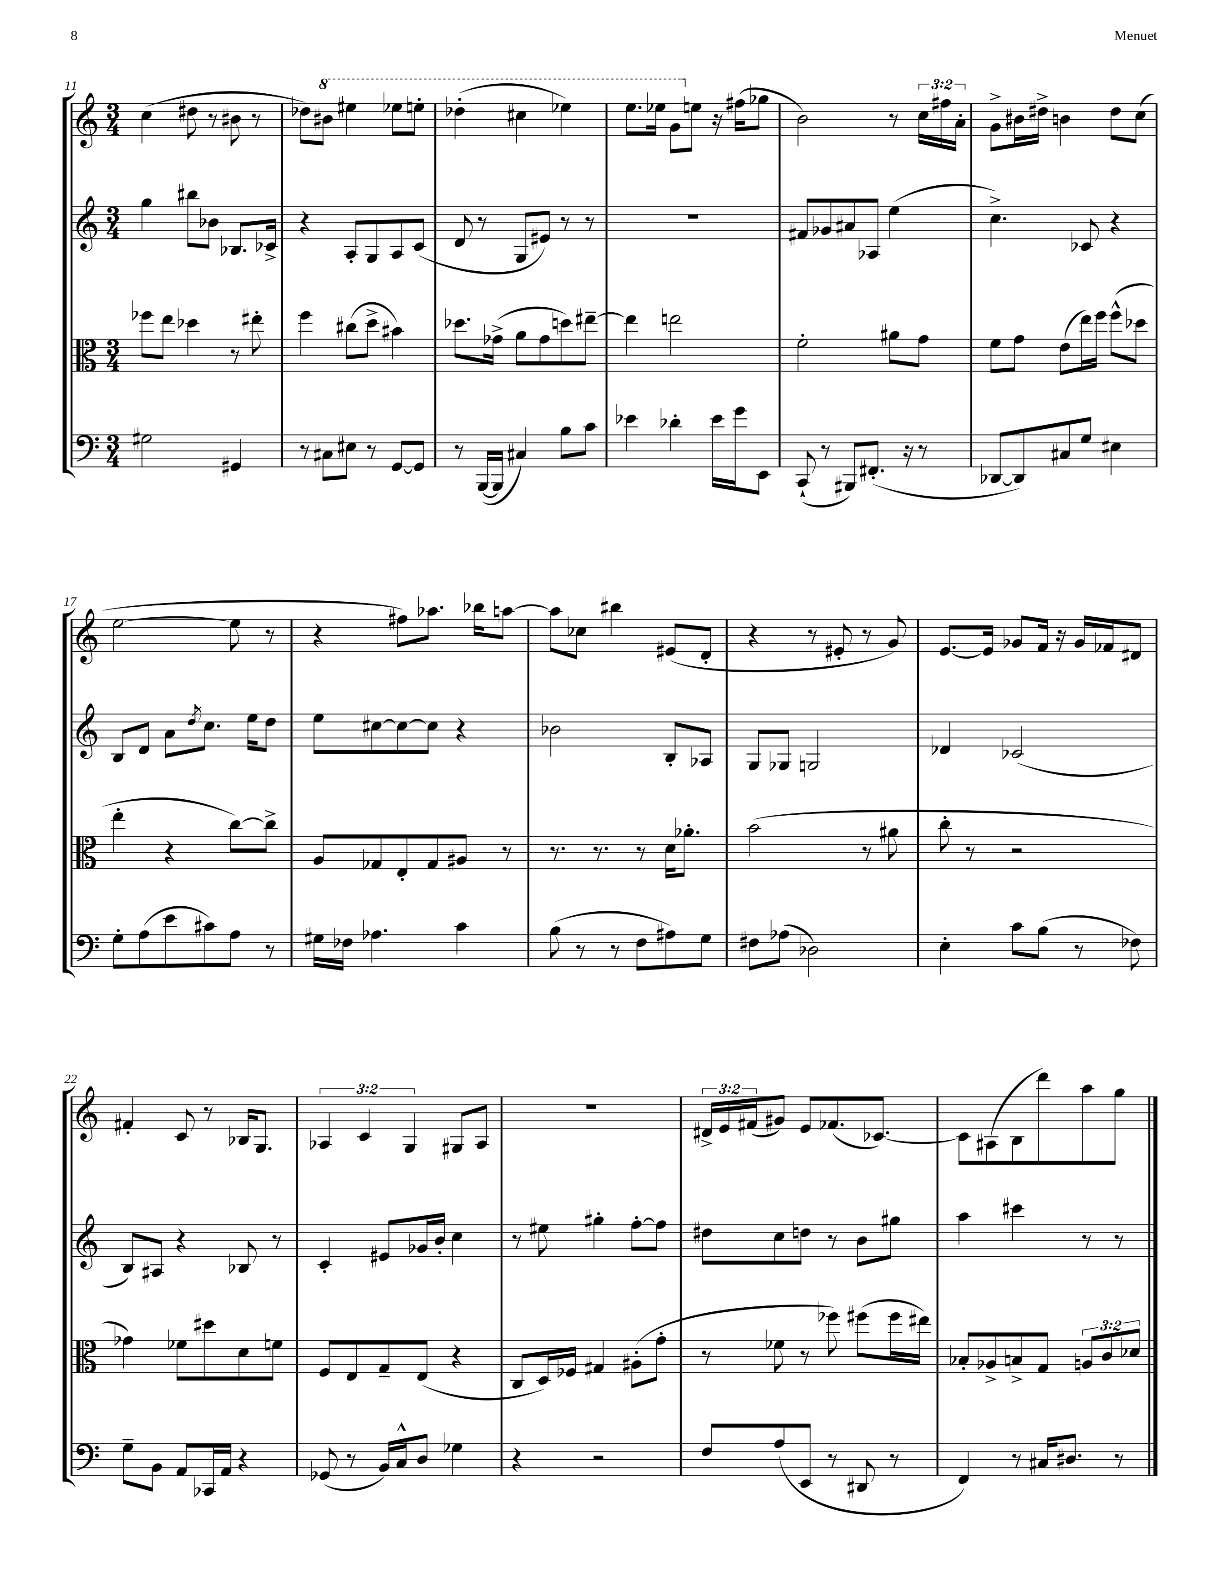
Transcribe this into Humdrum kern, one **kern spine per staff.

**kern	**kern	**kern	**kern
*staff4	*staff3	*staff2	*staff1
*clefF4	*clefC3	*clefG2	*clefG2
*k[]	*k[]	*k[]	*k[]
*M3/4	*M3/4	*M3/4	*M3/4
2G#\	8ff-\L	4gg\	(4cc\
.	8ee\J	.	.
.	4dd-\	8bb#\L	8dd#\
.	.	8b-\J	8r
4GG#/	8r	8.B-/L	8b#\
.	8ee#'\	.	8r
.	.	16c-^/Jk	.
=	=	=	=
8r	4ff\	4r	8dd-\L)
8C#\L	.	.	8bb#\J
8E#\J	(8cc#\L	8A'/L	4eee#\
8r	8dd^\J	8G/	.
[8GG/L	4b#\)	8A/	8eee-\L
8GG/]J	.	(8c/J	8eee'\J
=	=	=	=
8r	8.dd-\L	8d/	(4ddd-'\
([16BBB/LL	.	8r	.
16BBB/]JJ	(16g-^\Jk	.	.
4C#/)	8a\L	8G/L	4ccc#\
.	8g-\	8e#/J)	.
8B\L	8dd\)	8r	4eee-\)
8c\J	[8ee#~\J	8r	.
=	=	=	=
4e-\	4ee#\]	2.r	8.eee\L
.	.	.	16eee-\Jk
4d-'\	2ee\	.	8gg\L
.	.	.	8ee\J
16e-\LL	.	.	16r
16g\J	.	.	(16ff#\LK
8EE\J	.	.	8gg-\J
=	=	=	=
(8CC`/	2f'\	8f#/L	2b\)
8r	.	8g-/	.
8BBB#/L)	.	8a#/	.
(8.FF#'/J	.	8A-/J	.
.	8a#\L	(4ee\	8r
16r	.	.	.
8r	8g\J	.	24cc\LL
.	.	.	24ff#\
.	.	.	24a'\JJ
=	=	=	=
[8DD-/L	8f\L	4.cc^\)	8g^\L
8DD-/])	8g\J	.	16b#\L
.	.	.	16dd#^\JJ
8C#/	(8e\L	.	4b\
8G/J	16ee\L)	8c-/	.
.	16ff\JJ	.	.
4E#\	(8ff^^\L	4r	8dd#\L
.	8dd-\J	.	(8cc\J
=	=	=	=
8G'\L	4ee'\	8B/L	[2ee\
(8A\	.	8d/J	.
8e\	4r	8a\L	.
.	.	8qdd/	.
8c#\)	.	8.cc\J	.
8A\J	[8cc\L)	.	8ee\]
.	.	16ee\LK	.
8r	8cc^\]J	8dd\J	8r
=	=	=	=
16G#\LL	8A/L	8ee\L	4r
16F-\JJ	.	.	.
4.A-\	8G-/	[8cc#\	.
.	8E'/	8cc#\_	8ff#\L)
.	8G-/	8cc#\]J	8.aa-\J
4c\	8A#/J	4r	.
.	.	.	16bb-\LK
.	8r	.	[8aa\J
=	=	=	=
(8B\	8.r	2b-\	8aa\]L
8r	.	.	8cc-\J
.	8.r	.	.
8r	.	.	4bb#\
8F\L	8r	.	.
8A#\)	16d\LK	8B'/L	(8e#/L
.	8.a-'\J	.	.
8G\J	.	8A-/J	8d'/J
=	=	=	=
8F#\L	(2b\	8G/L	4r
(8A-\J	.	8G-/J	.
2D-\)	.	2G/	8r
.	.	.	8e#'/
.	8r	.	8r
.	8a#\	.	8g/)
=	=	=	=
4E'\	8cc'\	4d-/	[8.e/L
.	8r	.	.
.	.	.	16e/]Jk
8c\L	2r	(2c-/	8g-/L
(8B\J	.	.	16f/Jk
.	.	.	16r
8r	.	.	16g-/LL
.	.	.	16f-/J
8F-\)	.	.	8d#/J
=	=	=	=
8G~\L	4g-\)	8B/L)	4f#'/
8BB\J	.	8A#/J	.
8AA/L	8f-\L	4r	8c/
16CC-/L	8dd#\	.	8r
16AA/JJ	.	.	.
4r	8d\	8B-/	16B-/LK
.	.	.	8.G/J
.	8f\J	8r	.
=	=	=	=
(8GG-/	8F/L	4c'/	6A-/
8r	8E/	.	.
.	.	.	6c/
16BB/LL)	8G~/	8e#/L	.
16C^^/J	.	.	.
.	.	.	6G/
8D/J	(8E/J	16g-/L	.
.	.	16b'/JJ	.
4G-\	4r	4cc\	8G#/L
.	.	.	8A-/J
=	=	=	=
4r	8C/L	8r	2.r
.	16D/L)	8ee#\	.
.	16F-/JJ	.	.
2r	4G#/	4gg#'\	.
.	(8A#'\L	[8ff'\L	.
.	8g'\J	8ff\]J	.
=	=	=	=
8F/L	8r	8dd#\L	24d#^/LL
.	.	.	24e/
.	.	.	(24f#/J
(8A/	8f-\	8cc\	8g#/J)
8EE/J	8r	8dd\J	8e/L
8r	8ff-\)	8r	(8.f-/
8DD#/	(8ff#\L	8b\L	.
.	.	.	[8.c-/J)
8r	16ff#\L	8gg#\J	.
.	16ee#\JJ)	.	.
=	=	=	=
4FF/)	8B-'/L	4aa\	8c-\]L
.	8A-^/	.	(8A#\
8r	8B^/	4ccc#\	8B\
16C#/LK	8G/J	.	8ddd\)
8.D#/J	.	.	.
.	12A/L	8r	8aa\
.	12c/	.	.
8r	.	8r	8gg\J
.	12d-/J	.	.
==	==	==	==
*-	*-	*-	*-
